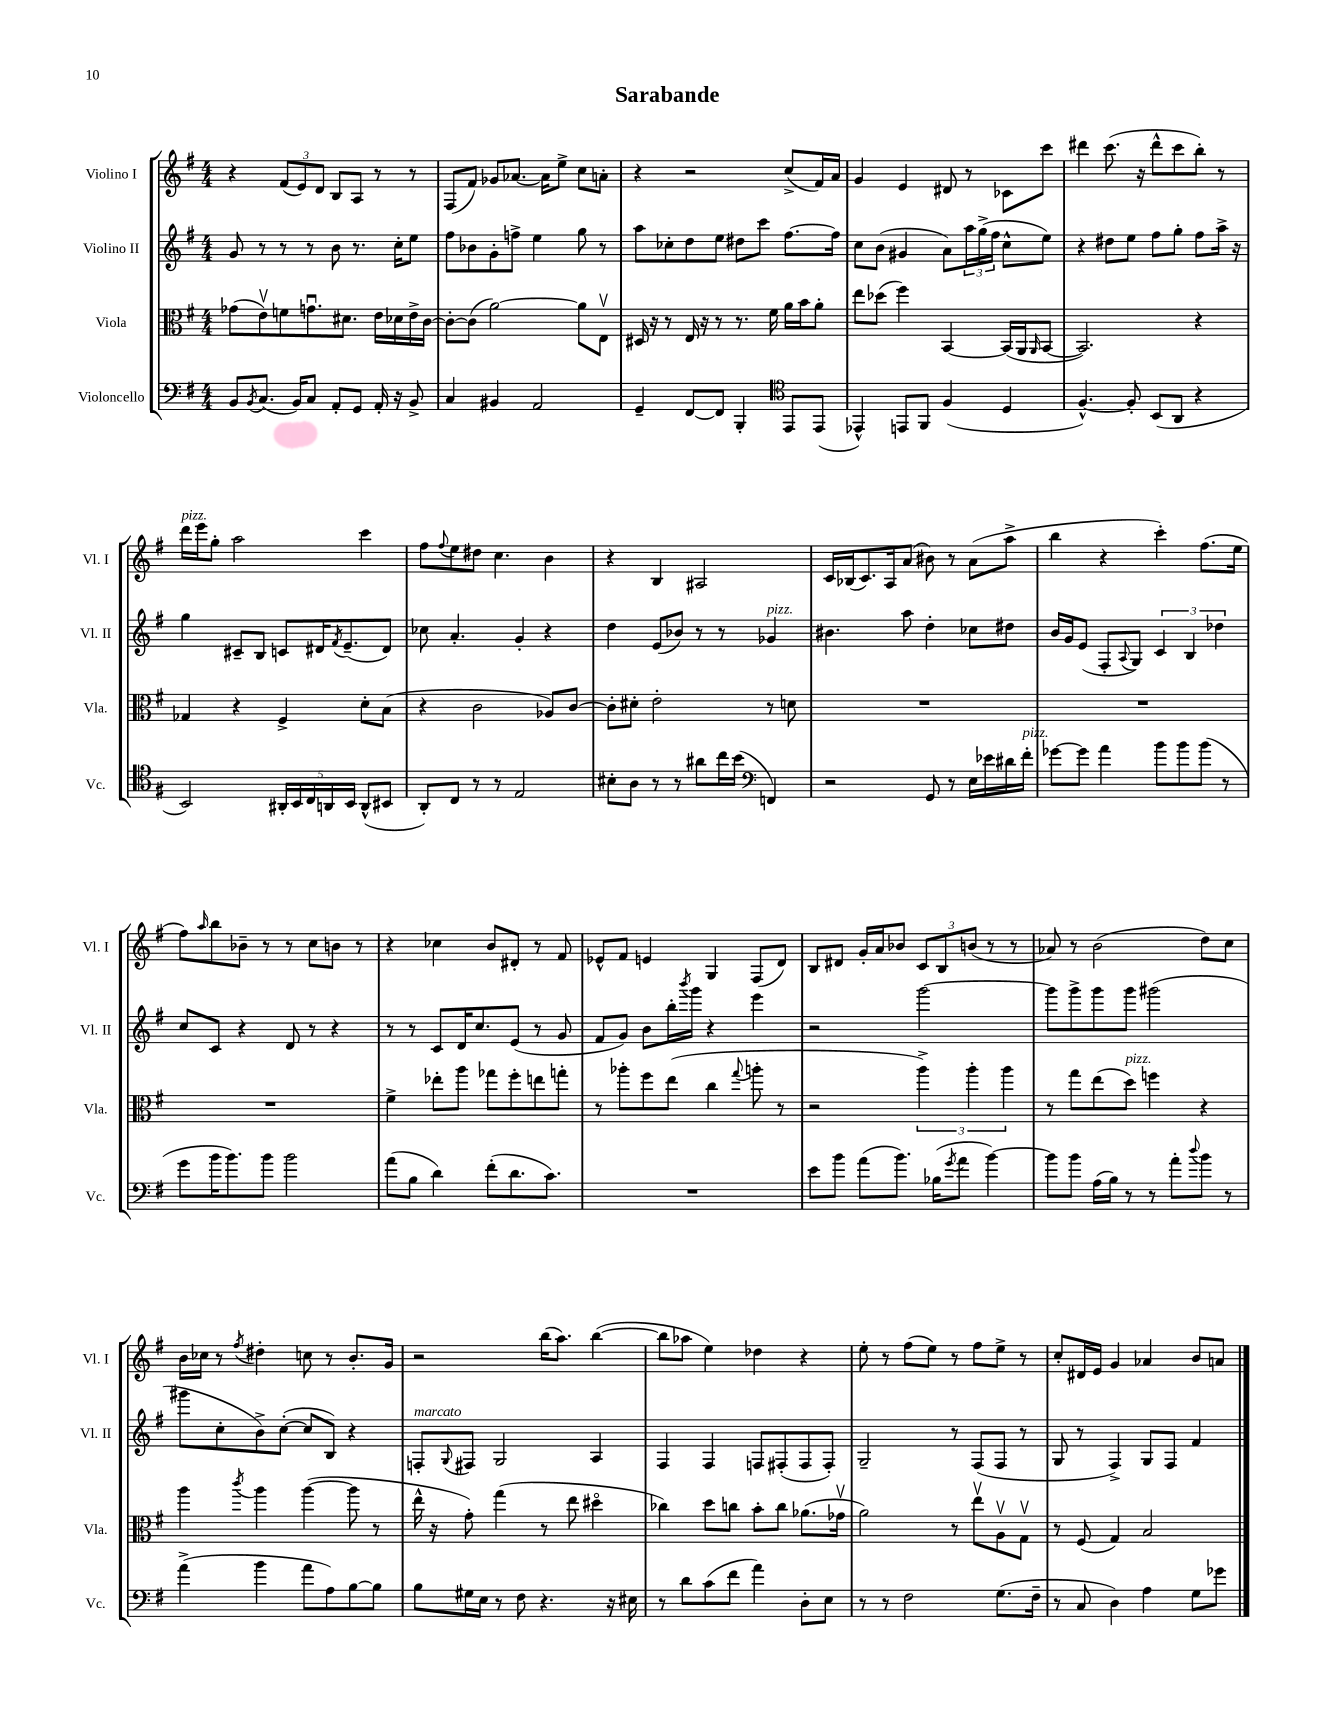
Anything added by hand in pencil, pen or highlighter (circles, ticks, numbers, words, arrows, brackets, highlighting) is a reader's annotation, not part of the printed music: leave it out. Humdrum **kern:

**kern	**kern	**kern	**kern
*staff4	*staff3	*staff2	*staff1
*clefF4	*clefC3	*clefG2	*clefG2
*k[f#]	*k[f#]	*k[f#]	*k[f#]
*M4/4	*M4/4	*M4/4	*M4/4
8BB/L	(8g-\L	8g/	4r
8qBB/	.	.	.
(8.C/J	8ev\)	8r	.
.	8f\	8r	(12f#/L
16BB/LK)	.	.	.
.	.	.	12e/)
8C/J	8.gu\	8r	.
.	.	.	12d/J
8AA'/L	.	8b\	8B/L
.	8.d#\J	.	.
8GG/J	.	8.r	8A/J
16AA'/	16e\LL	.	8r
16r	16d-\	16cc'\LK	.
8BB^/	16e^\	8ee\J	8r
.	[16c\JJ	.	.
=	=	=	=
4C/	8c'\_L	8ff#\L	(8F#/L
.	(8c\]J	8b-\	8f#/J)
4BB#/	[2a\)	8g'\	8g-/L
.	.	8ff^\J	[8.a-/J
2AA/	.	4ee\	.
.	.	.	16a-\]LK
.	.	.	8ee^\J
.	8a\]L	8gg\	8cc\L
.	8Ev\J	8r	8a'\J
=	=	=	=
4GG~/	16D#/	8aa\L	4r
.	16r	.	.
.	8r	8cc-'\	.
[8FF#/L	16E/	8dd\	2r
.	16r	.	.
8FF#/]J	8r	8ee\J	.
4BBB'/	8.r	8dd#\L	.
.	.	8ccc\J	.
.	16f#\	.	.
*clefC4	*	*	*
8EE/L	16a\LL	[8.ff#\L	(8cc^/L
.	16b\J	.	.
(8EE/J	8a'\J	.	16f#/L)
.	.	16ff#\]Jk	16a/JJ
=	=	=	=
4EE-^^/)	8ee\L	8cc\L	4g/
.	(8dd-\J	(8b\J	.
8EE/L	4ff#\)	4g#/	4e/
8FF#/J	.	.	.
(4F#/	[4BB/	8a\L)	8d#/
.	.	24aa\L	8r
.	.	(24gg^\	.
.	.	24ff#\JJ	.
4D/	(16BB/]LL	8cc^^\L	8c-\L
.	16AA/J	.	.
.	16qqAA/	.	.
.	[8BB/J	8ee\J)	8ccc\J
=	=	=	=
[4.F#^^/)	2.BB/])	4r	4ddd#\
.	.	8dd#\L	(8.ccc\
8F#'/]	.	8ee\J	.
.	.	.	16r
(8BB/L	.	8ff#\L	8ddd#^^\L
8AA/J	.	8gg'\J	8ccc\
4r	4r	8ff#\L	8bb'\J)
.	.	16aa^\Jk	8r
.	.	16r	.
=	=	=	=
2BB/)	4G-/	4gg\	16ddd\LL
.	.	.	16eee\J
.	.	.	8gg'\J
.	4r	8c#~/L	2aa\
.	.	8B/J	.
20AA#'/LL	4F#^/	8c/L	.
20BB/	.	.	.
20C/	.	.	.
.	.	16d#/K	.
20AA/	.	.	.
.	.	8qf#/	.
.	.	(8.e~/	.
20BB/JJ	.	.	.
(8AA^^/L	8d'\L	.	4ccc\
8BB#/J	(8B\J	8d#/J)	.
=	=	=	=
8AA'/L)	4r	8cc-\	8ff#\L
.	.	.	8qqff#/
8C/J	.	4.a'/	8ee\
8r	2c\	.	8dd#\J
8r	.	.	4.cc\
2E/	.	4g'/	.
.	8A-/L)	4r	4b\
.	[8c/J	.	.
=	=	=	=
8B#'\L	8c'\]L	4dd\	4r
8A\J	8d#'\J	.	.
8r	2e'\	(8e/L	4B/
8r	.	8b-/J)	.
8a#\L	.	8r	2A#/
16cc\L	.	8r	.
(16b\JJ	.	.	.
*clefF4	*	*	*
4FF/)	8r	4g-/	.
.	8d\	.	.
=	=	=	=
2r	1r	4.b#\	16c/LL
.	.	.	(16B-/J
.	.	.	8.c/)
.	.	.	16A/k
.	.	8aa\	(8a/J
8GG/	.	4dd'\	8b#\)
8r	.	.	8r
16E\LL	.	8cc-\L	(8a\L
16e-\	.	.	.
16d#\	.	8dd#\J	8aa^\J
16f#'\JJ	.	.	.
=	=	=	=
[8g-\L	1r	16b/LL	4bb\
.	.	16g/J	.
8g-\]J	.	(8e/J	.
4a\	.	8F#'/L	4r
.	.	8qqA/	.
.	.	8G/J)	.
8b\L	.	6c/	4ccc'\)
8b\	.	.	.
.	.	6B/	.
(8b\J	.	.	(8.ff#\L
.	.	6dd-\	.
8r	.	.	.
.	.	.	16ee\Jk
=	=	=	=
8g\L	1r	8cc/L	8ff#\L)
.	.	.	16qqaa/
16b\K	.	8c/J	8bb\
8.b\)	.	.	.
.	.	4r	8b-~\J
8b\J	.	.	8r
2b\	.	8d/	8r
.	.	8r	8cc\L
.	.	4r	8b\J
.	.	.	8r
=	=	=	=
(8a\L	4f#^\	8r	4r
8B\J	.	8r	.
4d\)	8ee-'\L	8c/L	4cc-\
.	8aa\J	16d/K	.
.	.	8.cc/	.
(8f#'\L	8gg-\L	.	8b/L
8.d\	8ff#'\	(8e/J	8d#'/J
.	8ee\	8r	8r
8.c\J)	.	.	.
.	8gg'\J	8g/	8f#/
=	=	=	=
1r	8r	8f#/L	8e-^^/L
.	8aa-'\L	8g/J)	8f#/J
.	8ff#\	8b\L	4e/
.	(8ee\J	16bb'\L	.
.	.	8qbbb/	.
.	.	16ggg\JJ	.
.	4cc\	4r	4G/
.	8qqgg/	.	.
.	8aa'\	4eee\	(8F#/L
.	8r	.	8d/J)
=	=	=	=
8e\L	2r	2r	8B/L
8b\J	.	.	8d#/J
(8a\L	.	.	16g'/LL
.	.	.	16a/J
8.b\J)	.	.	8b-/J
.	6aa^\)	[2ggg\	12c/L
(16B-\LK	.	.	.
.	.	.	12B/
8qg/	.	.	.
8a\J	.	.	.
.	6aa'\	.	(12b/J
[4b\)	.	.	8r
.	6aa\	.	.
.	.	.	8r
=	=	=	=
8b\]L	8r	8ggg\]L	8a-/)
8b\J	8gg\L	8ggg^\	8r
(16A\LL	(8ee\	8ggg\	(2b\
16B\JJ)	.	.	.
8r	8dd\J)	8ggg\J	.
8r	4ff\	(2ggg#\	.
8a'\L	.	.	.
8qqdd/	.	.	.
8b\J	4r	.	8dd\L)
8r	.	.	8cc\J
=	=	=	=
(4a^\	4aa\	8ggg#\L	16b\LL
.	.	.	16cc-\JJ
.	.	8cc'\	8r
.	8qccc/	.	8qff#/
4b\	4aa\	8b^\)	4dd#'\
.	.	([8cc'\J	.
8a\L	([4aa\	8cc/]L	8cc\
8A\)	.	8B/J)	8r
[8B\	8aa\]	4r	8.b'/L
8B\]J	8r	.	.
.	.	.	16g/Jk
=	=	=	=
8B\L	16ee^^\	8F'/L	2r
.	16r	.	.
.	.	8qqG/	.
16G#\L	8g'\)	8F#/J	.
16E\JJ	.	.	.
8r	(4gg\	2G/	.
8F#\	.	.	.
4.r	8r	.	(16bb\LK
.	.	.	8.aa\J)
.	8ee\	.	.
.	4dd#o\	4A/	([4bb\
16r	.	.	.
16E#\	.	.	.
=	=	=	=
8r	4cc-\)	4F#/	8bb\]L
8d\L	.	.	8aa-\J
(8c\	8dd\L	4F#/	4ee\)
8f#\J	8cc\J	.	.
4a\)	8b'\L	8F/L	4dd-\
.	8cc\J	(8F#'/	.
8D'\L	(8.a-\L	8F#/	4r
8E\J	.	8F#'/J)	.
.	16g-v\Jk	.	.
=	=	=	=
8r	2a\)	2G~/	8ee'\
8r	.	.	8r
2F#\	.	.	(8ff#\L
.	.	.	8ee\J)
.	8r	8r	8r
.	8eev\L	(8F#/L	8ff#\L
(8.G\L	8Av\	8F#/J	8ee^\J
.	8Gv\J	8r	8r
16F#~\Jk	.	.	.
=	=	=	=
8r	8r	8G/	8cc'/L
8C/	(8F#/	8r	16d#/L
.	.	.	16e/JJ
4D\)	4G/)	4F#^/)	4g/
4A\	2B/	8G/L	4a-/
.	.	8F#/J	.
8G\L	.	4f#/	8b/L
8g-\J	.	.	8a/J
==	==	==	==
*-	*-	*-	*-
